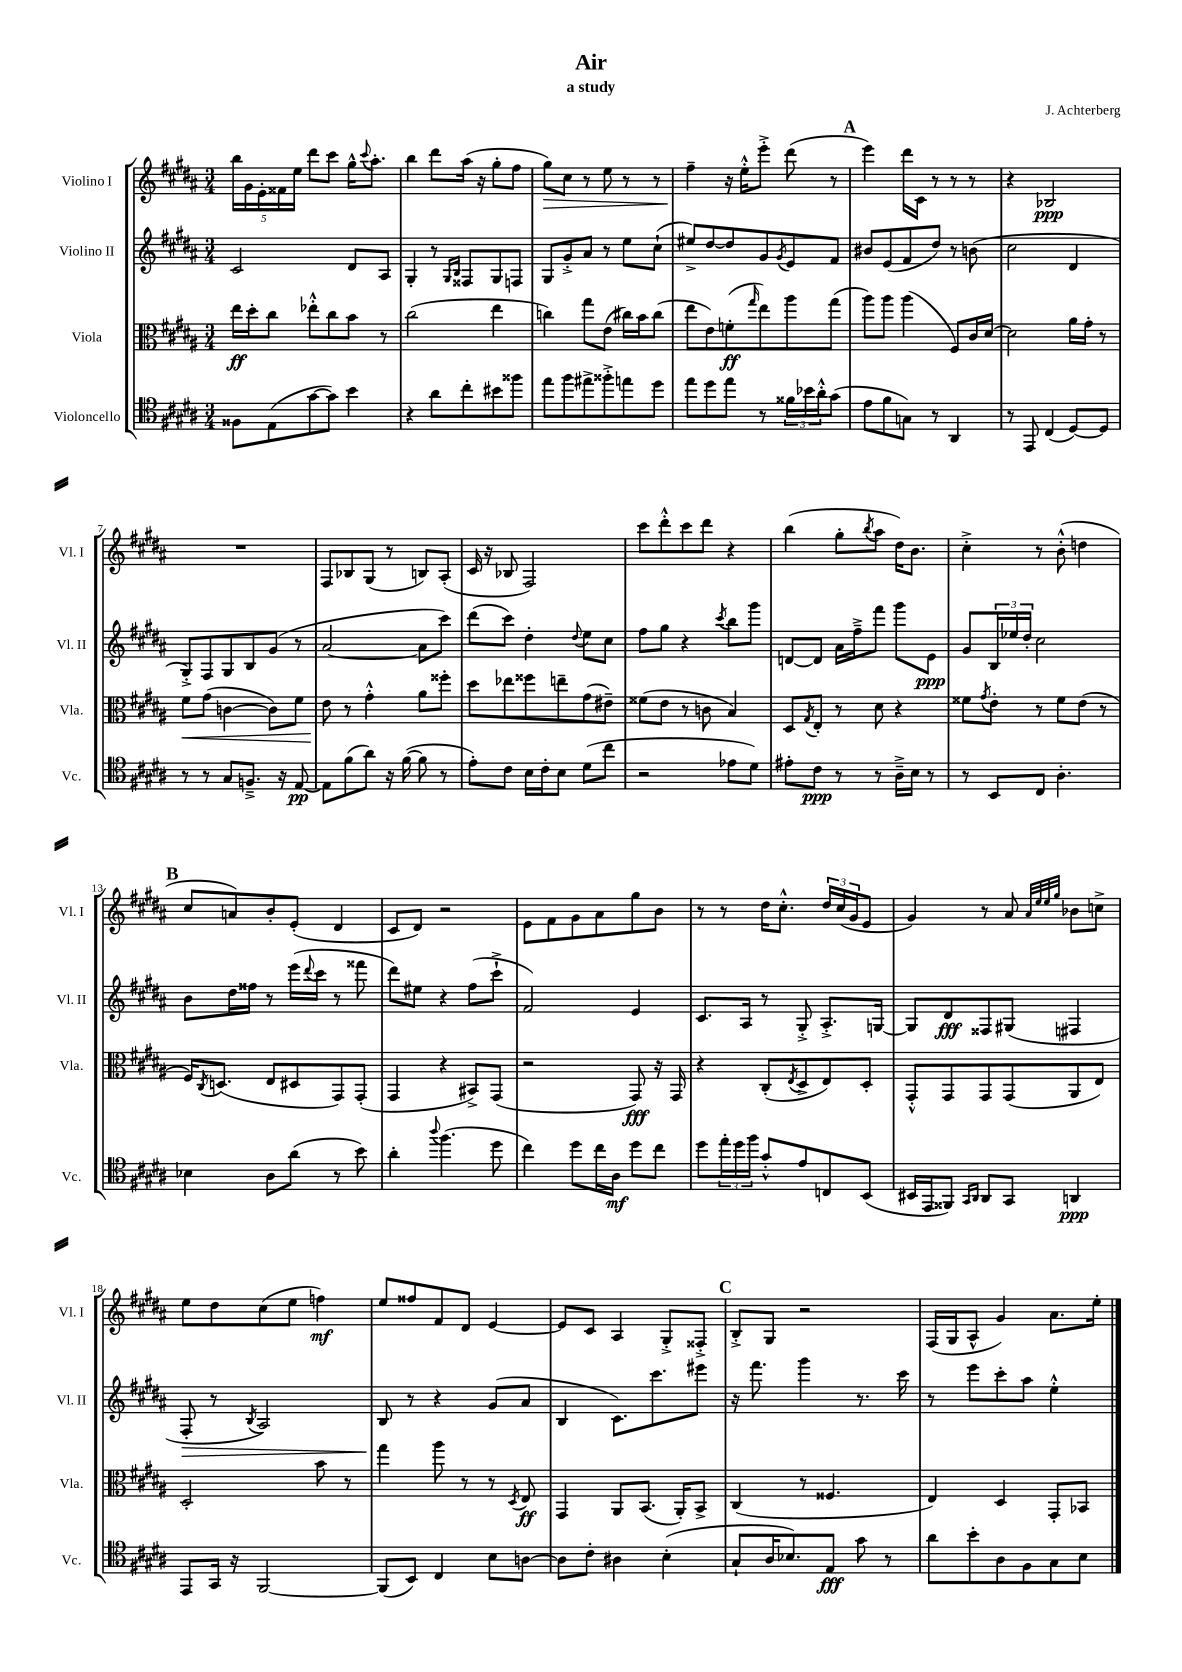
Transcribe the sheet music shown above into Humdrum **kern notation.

**kern	**kern	**kern	**kern
*staff4	*staff3	*staff2	*staff1
*clefC4	*clefC3	*clefG2	*clefG2
*k[f#c#g#d#a#]	*k[f#c#g#d#a#]	*k[f#c#g#d#a#]	*k[f#c#g#d#a#]
*M3/4	*M3/4	*M3/4	*M3/4
8F##	16ee	2c#	20bb
.	.	.	20g#
.	16dd#'	.	.
.	.	.	20e'
(8E	8cc#	.	.
.	.	.	20f##
.	.	.	20ee
[8g#	8ee-'^^	.	8ddd#
8g#])	8cc#	.	8ccc#
4b	8b	8d#	16gg#^^
.	.	.	8qqccc#
.	.	.	8.aa#'
.	8r	8A#	.
=	=	=	=
4r	(2cc#	4G#'	4bb
8a#	.	8r	8ddd#
.	.	16qqG#	.
.	.	16qqB	.
8cc#'	.	8F##	(16aa#
.	.	.	16r
8b#	4ee	8G#	8gg#'
8ff##	.	8F	8ff#
=	=	=	=
8ee	4cc)	8G#	8gg#)
8ff#	.	8g#'^	8cc#
8ee#^	8gg#	8a#	8r
8ff##'^	(8e	8r	8ee
8ee	16cc#)	8ee	8r
.	16b	.	.
8dd#	(8cc#	(8cc#`	8r
=	=	=	=
8ee	8ee	8ee#^)	4ff#~
8dd#	8e)	[8dd#	.
8ee	(8f'	8dd#]	16r
.	.	.	16ee'^^
.	16qqgg#	.	.
8r	8ee)	8g#	8eee'^
.	.	8qg#	.
24f##	8aa#	8e	(8ddd#
24b-	.	.	.
24a#'^^	.	.	.
(8g#	(8gg#	8f#	8r
=	=	=	=
8e	8aa#)	8b#	4eee)
8f#	8aa#	(8e	.
8G)	(4aa#	8f#	16ddd#
.	.	.	16c#
8r	.	8dd#)	8r
4AA#	8F#)	8r	8r
.	16c#	(8b	8r
.	[16d#	.	.
=	=	=	=
8r	2d#]	2cc#	4r
8EE	.	.	.
(4C#	.	.	2B-
[8D#)	16a#	4d#	.
.	16g#'	.	.
8D#]	8r	.	.
=	=	=	=
8r	8f#	8G#'^)	2.r
8r	(8g#	8F#	.
8G#	[4c	8G#	.
8.F~^	.	8B	.
.	8c])	(8g#	.
16r	.	.	.
[8E	8f#	8r	.
=	=	=	=
8E]	8e	[2a#	8F#
(8f#	8r	.	8B-
8a#)	4g#'^^	.	(8G#
16r	.	.	8r
([16f#	.	.	.
8f#]	8a#	8a#]	8B)
8r	8ff##'	8ccc#)	(8A#'
=	=	=	=
8e')	8dd#	(8ddd#	16c#
.	.	.	16r
8c#	8ee-	8ccc#)	8B-
16B	8ff##	4dd#'	2F#)
16c#'	.	.	.
8B	8ee~	.	.
.	.	8qqdd#	.
(8d#	(8g#	8ee	.
8cc#	8e#~)	8cc#	.
=	=	=	=
2r	(8f##	8ff#	8ccc#
.	8e	8gg#	8ddd#'^^
.	8r	4r	8ccc#
.	8c	.	8ddd#
.	.	8qccc#	.
8e-	4B)	8bb	4r
8d#)	.	8ggg#	.
=	=	=	=
8e#'	8D#	[8d	(4bb
.	8qG#	.	.
8c#	8E'	8d]	.
8r	8r	16a#	8gg#'
.	.	16ff#~^	.
.	.	.	8qbb
8r	8d#	8fff#	8aa#
16A#~^	4r	8ggg#	16dd#)
16B	.	.	8.b
8r	.	8e	.
=	=	=	=
8r	8f##	8g#	4cc#'^
.	8qg#	.	.
8BB	8e'	24B	.
.	.	24ee-	.
.	.	24dd#'	.
8C#	8r	2cc#	8r
4.A#'	8f##	.	(8b'^^
.	(8e	.	4dd
.	8r	.	.
=	=	=	=
4B-	16F#)	8b	8cc#
.	8qC#	.	.
.	(8.D	.	.
.	.	16dd#	8a)
.	.	16ff##	.
8A#	8E	8r	8b'
(8a#	8D#	(16eee	(8e'
.	.	8qqddd#	.
.	.	16ccc#	.
8r	8GG#)	8r	4d#
8b)	(8GG#'	8fff##	.
=	=	=	=
4a#'	4GG#	8ddd#)	8c#
.	.	8ee#	8d#)
8qqaa#	.	.	.
(4.ff#	4r	4r	2r
.	8BB#^)	(8ff#	.
8dd#	(8GG#	8ccc#`^	.
=	=	=	=
4cc#)	2r	2f#)	8e
.	.	.	8f#
8dd#	.	.	8g#
16cc#	.	.	8a#
16A#	.	.	.
8dd#	8GG#)	4e	8gg#
8cc#	16r	.	8b
.	16GG#	.	.
=	=	=	=
8dd#	4r	8.c#	8r
24ee'	.	.	8r
24dd#	.	.	.
.	.	16A#	.
24ff#	.	.	.
8g#'^^	(8C#'	8r	16dd#
.	.	.	8.cc#'^^
.	8qE	.	.
8e	8D#^	8G#'^	.
8C	8E)	8.A#'^	24dd#
.	.	.	(24cc#
.	.	.	24g#
(8BB	8D#'	.	8e
.	.	[16G	.
=	=	=	=
16BB#	8GG#'^^	8G]	4g#)
16EE	.	.	.
8FF##)	8GG#	8d#	.
16qqGG#	.	.	.
16qqAA#	.	.	.
8AA#	8GG#	8F##	8r
8GG#	(8GG#	(8G#	8a#
.	.	.	32qqa#
.	.	.	32qqee
.	.	.	32qqee
.	.	.	32qqgg#
4AA	8AA#	4F#	8b-
.	8E)	.	8cc^
=	=	=	=
8EE	2D#'	8F#'	8ee
16GG#	.	8r	8dd#
16r	.	.	.
.	.	8qB	.
[2FF#	.	2A#)	(8cc#
.	.	.	8ee
.	8b	.	4ff)
.	8r	.	.
=	=	=	=
(8FF#]	4gg#	8B	8ee
8BB)	.	8r	8ff##
4C#	8aa#	4r	8f#
.	8r	.	8d#
8B	8r	(8g#	[4e
.	8qD#	.	.
[8A	8E	8a#	.
=	=	=	=
8A]	4GG#	4B	8e]
8c#'	.	.	8c#
4A#	8AA#	8.c#)	4A#
.	(8.BB	.	.
.	.	8.ccc#	.
(4B'	.	.	8G#'^
.	16AA#')	.	.
.	8BB^	8eee#	8F##'^
=	=	=	=
8G#`	(4C#	16r	8B'^
.	.	8.fff#	.
16A#	.	.	8G#
8.B-)	.	.	.
.	8r	4ggg#	2r
8E	4.F##	.	.
8g#	.	8.r	.
8r	.	.	.
.	.	16ccc#	.
=	=	=	=
8a#	4E)	8r	(16F#
.	.	.	16G#
8b'	.	8eee	8A#^^
8A#	4D#	8ccc#'	4g#)
8F#	.	8aa#	.
8G#	8GG#'	4ee'^^	8.a#
8B	8BB-	.	.
.	.	.	16ee'
==	==	==	==
*-	*-	*-	*-
